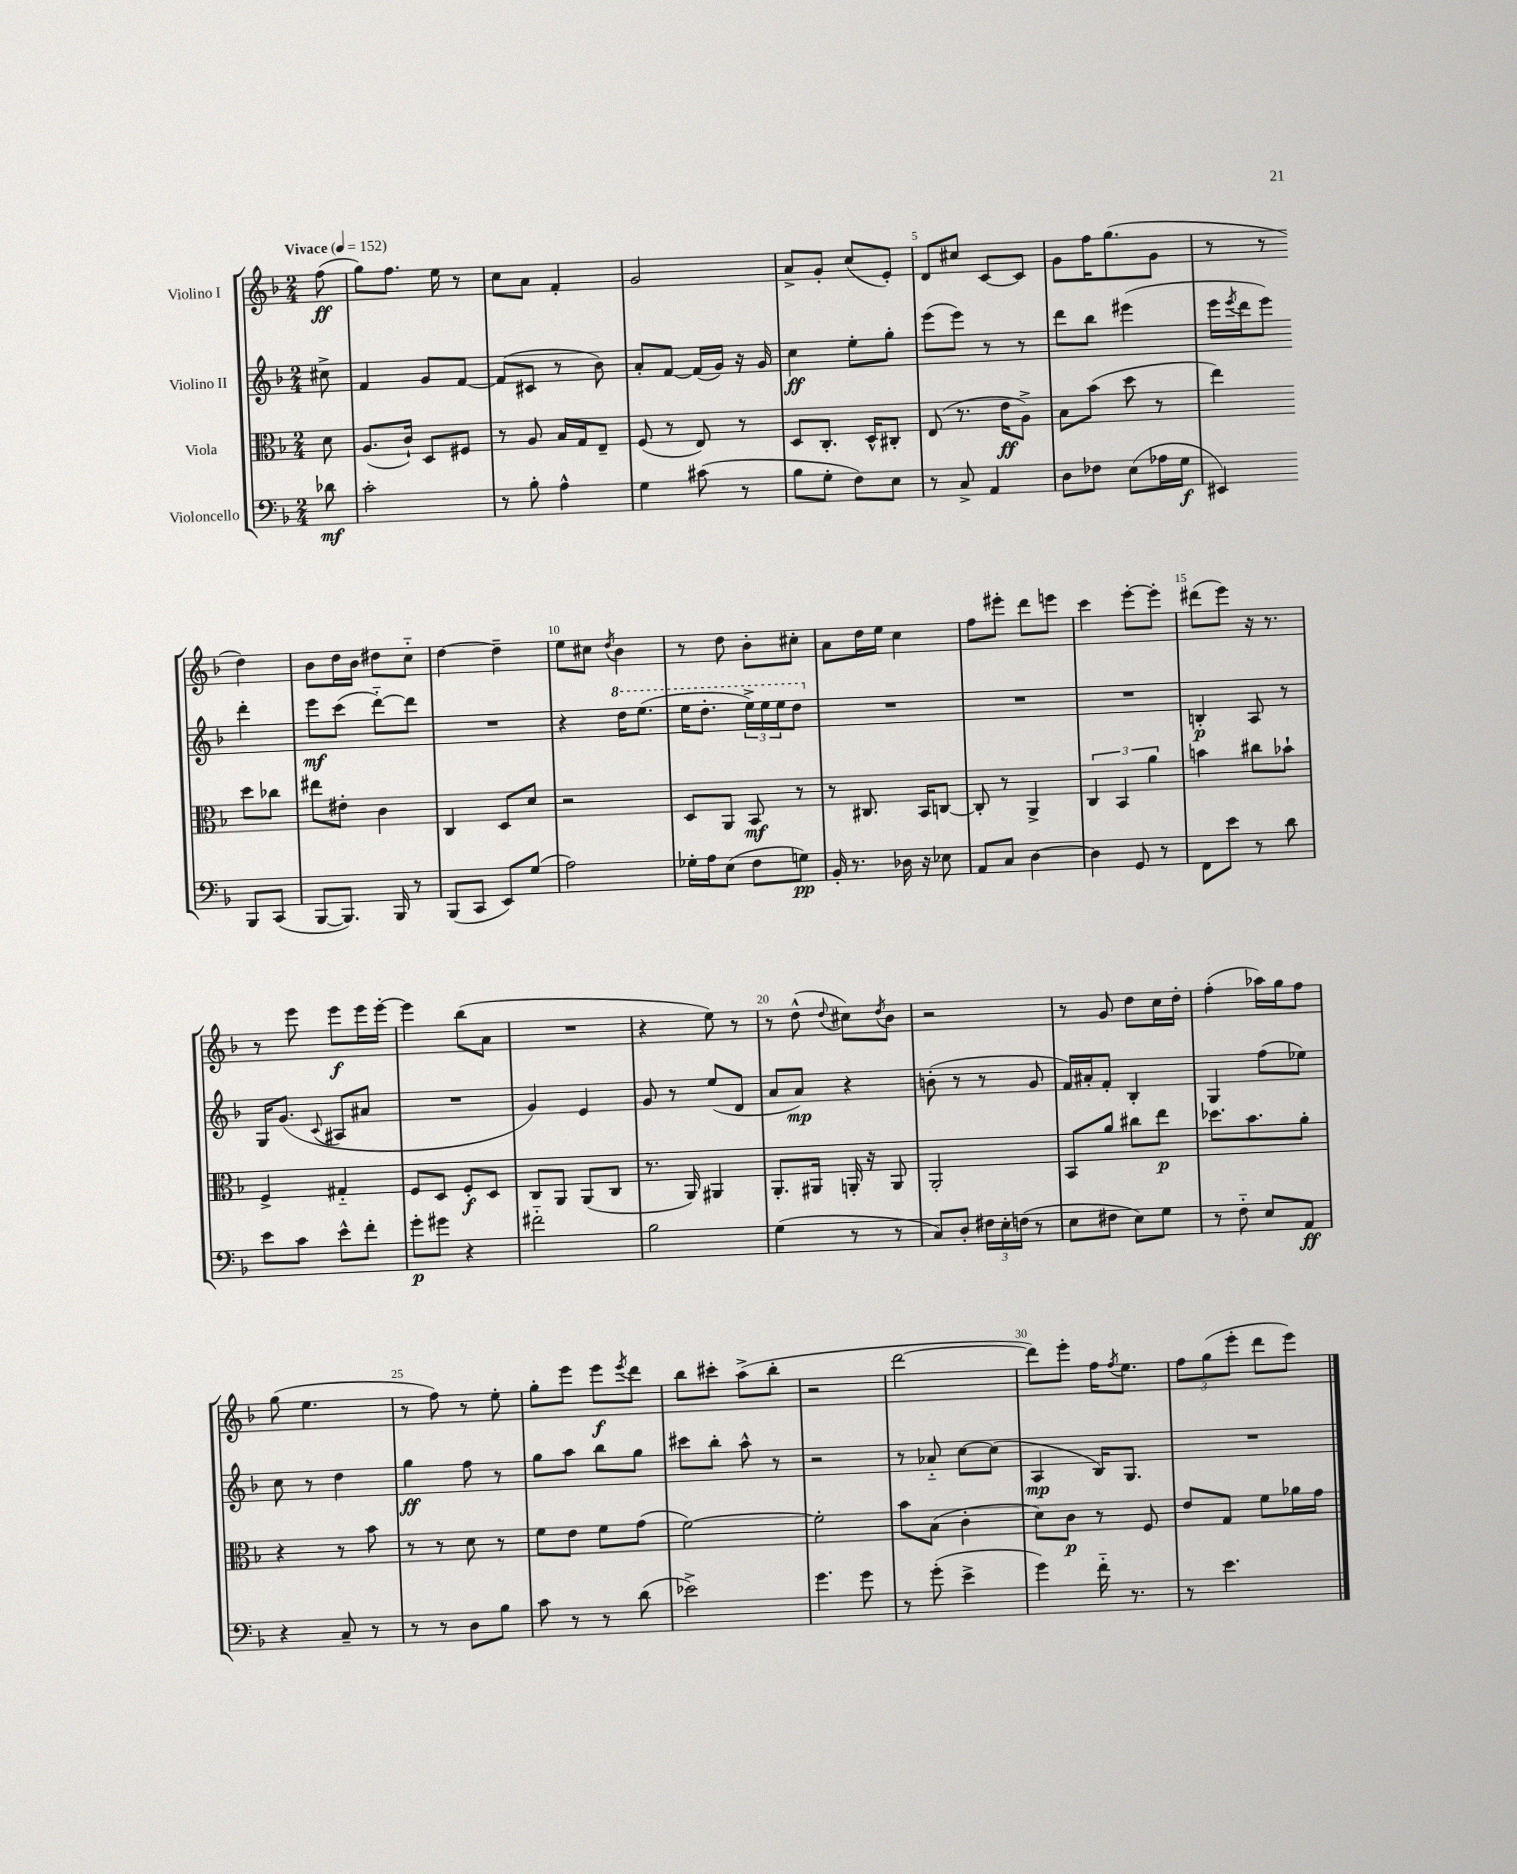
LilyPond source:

<<
\new StaffGroup <<
\new Staff = "s0" \with { instrumentName = "Violino I" } {
    \clef treble \key f \major \numericTimeSignature \time 2/4 \partial 8 \tempo "Vivace" 4 = 152
    f''8\ff( |
    g''8) f''8. e''16 r8 |
    c''8 a'8 f'4-. |
    g'2 |
    a'8-> g'8-. c''8( e'8-.) |
    d'8 cis''8 c'8~ c'8 |
    g'8 f''16 g''8.( g'8 |
    r8 r8 d''4) |
    bes'8 d''16 bes'16 dis''8 c''8-_ |
    d''4~ d''4-- |
    e''8 cis''8 \acciaccatura { d''8 } bes'4 |
    r8 d''8 bes'8-. cis''8-. |
    a'8 d''16 e''16 c''4 |
    f''8 eis'''8-. d'''8 e'''8 |
    c'''4 e'''8~-. e'''8-. |
    dis'''8( e'''8) r16 r8. |
    r8 e'''8 e'''8\f e'''16 e'''16~-. |
    e'''4 bes''8( a'8 |
    R2 |
    r4 e''8) r8 |
    r8 d''8-^( \appoggiatura { d''8 } cis''8) \acciaccatura { d''8 } bes'8 |
    r2 |
    r8 g'8 d''8 c''16 d''16-. |
    f''4-.( aes''16) g''16 f''8 |
    g''8( e''4. |
    r8 f''8) r8 e''8-. |
    g''8-. e'''8 e'''8\f \acciaccatura { e'''8 } d'''8 |
    bes''8 cis'''8-. a''8->( bes''8-. |
    r2 |
    d'''2~ |
    d'''8) e'''8-. f''16 \acciaccatura { f''8 } e''8. |
    \tuplet 3/2 { f''8 g''8( e'''8-. } d'''8 e'''8) \bar "|." |
}
\new Staff = "s1" \with { instrumentName = "Violino II" } {
    \clef treble \key f \major \numericTimeSignature \time 2/4 \partial 8
    cis''8-> |
    f'4 g'8 f'8~ |
    f'8( cis'8 r8 bes'8) |
    a'8-. f'8~ f'16( g'16) r16 g'16 |
    c''4\ff e''8-. g''8-. |
    e'''8( e'''8) r8 r8 |
    d'''8 bes''8 eis'''4( |
    e'''16 \acciaccatura { e'''8 } d'''16 e'''8) d'''4-. |
    e'''8\mf c'''8( d'''8~-_) d'''8 |
    R2 |
    r4 \ottava #1 d'''16 e'''8.( |
    e'''16 d'''8.-. \tuplet 3/2 { e'''16->) e'''16 e'''16 } d'''8 \ottava #0 |
    R2 |
    R2 |
    R2 |
    b4-.\p a8 r8 |
    g16 g'8.( \appoggiatura { c'8 } ais8 ais'8 |
    R2 |
    g'4) e'4 |
    g'8 r8 e''8( d'8 |
    a'8 a'8\mp) r4 |
    b'8-.( r8 r8 g'8 |
    f'16) ais'16-. f'8-. bes4-. |
    g4 f''8( ees''8) |
    c''8 r8 d''4 |
    g''4\ff f''8 r8 |
    g''8 a''8 bes''8 g''8 |
    cis'''8 bes''8-. a''8-^ r8 |
    r2 |
    r8 aes'8-_ c''8~ c''8( |
    a4\mp bes16) g8. |
    R2 \bar "|." |
}
\new Staff = "s2" \with { instrumentName = "Viola" } {
    \clef alto \key f \major \numericTimeSignature \time 2/4 \partial 8
    d'8 |
    a8.( c'16-!) d8 fis8 |
    r8 a8 bes16 g16 e8-- |
    f8( r8 e8) r8 |
    d8 c8.-. d16-^ cis8-. |
    e8( r8. e'16\ff a8->) |
    bes8 bes'8( d''8 r8 |
    e''4) d''8 ces''8 |
    eis''8 eis'8-. c'4 |
    c4 d8 d'8 |
    r2 |
    d8 a,8 bes,8\mf r8 |
    r8 cis8. bes,16 c8~ |
    c8-. r8 a,4-> |
    \tuplet 3/2 { c4 bes,4 a'4 } |
    b'4 cis''8 bes'8-! |
    f4-> gis4-_ |
    f8 d8 f8-.\f d8 |
    c8 a,8 a,8( c8 |
    r8. a,16) ais,4 |
    a,8.-. ais,16 a,16-. r16 a,8 |
    a,2-. |
    bes,8 a'8 cis''8 e''8\p |
    des''8. bes'8. a'8-. |
    r4 r8 bes'8 |
    r8 r8 d'8 r8 |
    f'8 e'8 f'8 g'8( |
    f'2~) |
    f'2-. |
    bes'8 bes8( c'4-. |
    d'8) c'8\p r8 f8 |
    e'8 g8 f'8 aes'16 g'16 \bar "|." |
}
\new Staff = "s3" \with { instrumentName = "Violoncello" } {
    \clef bass \key f \major \numericTimeSignature \time 2/4 \partial 8
    des'8\mf |
    c'2-. |
    r8 bes8-. a4-^ |
    g4 cis'8( r8 |
    bes8 g8-. f8) e8 |
    r8 c8-> a,4 |
    d8 fes8 e8( aes16 g16\f |
    eis,4) bes,,8 c,8( |
    bes,,8~ bes,,8.) bes,,16 r8 |
    bes,,8( c,8 e,8) g8( |
    a2) |
    ges16-. a16 e8( f8 g8\pp) |
    bes,16-. r8. des16 r16 ees8 |
    a,8 c8 d4~ |
    d4 g,8 r8 |
    f,8 e'8 r8 d'8 |
    e'8 c'8 e'8-^ f'8-. |
    g'8-.\p gis'8 r4 |
    fis'2-_ |
    bes2 |
    g4( r8 r8 |
    c8) d8-. \tuplet 3/2 { fis16 e16-. f16( } r8 |
    e8 fis8 e8) g8 |
    r8 f8-_ e8 a,8\ff |
    r4 c8-- r8 |
    r8 r8 d8 bes8 |
    c'8 r8 r8 d'8( |
    ees'2->) |
    g'4. g'8 |
    r8 g'8-.( e'4-> |
    g'4) f'16-_ r8. |
    r8 e'4. \bar "|." |
}
>>
>>
\layout { \context { \Score \override BarNumber.break-visibility = ##(#f #t #t) barNumberVisibility = #(every-nth-bar-number-visible 5) } }
